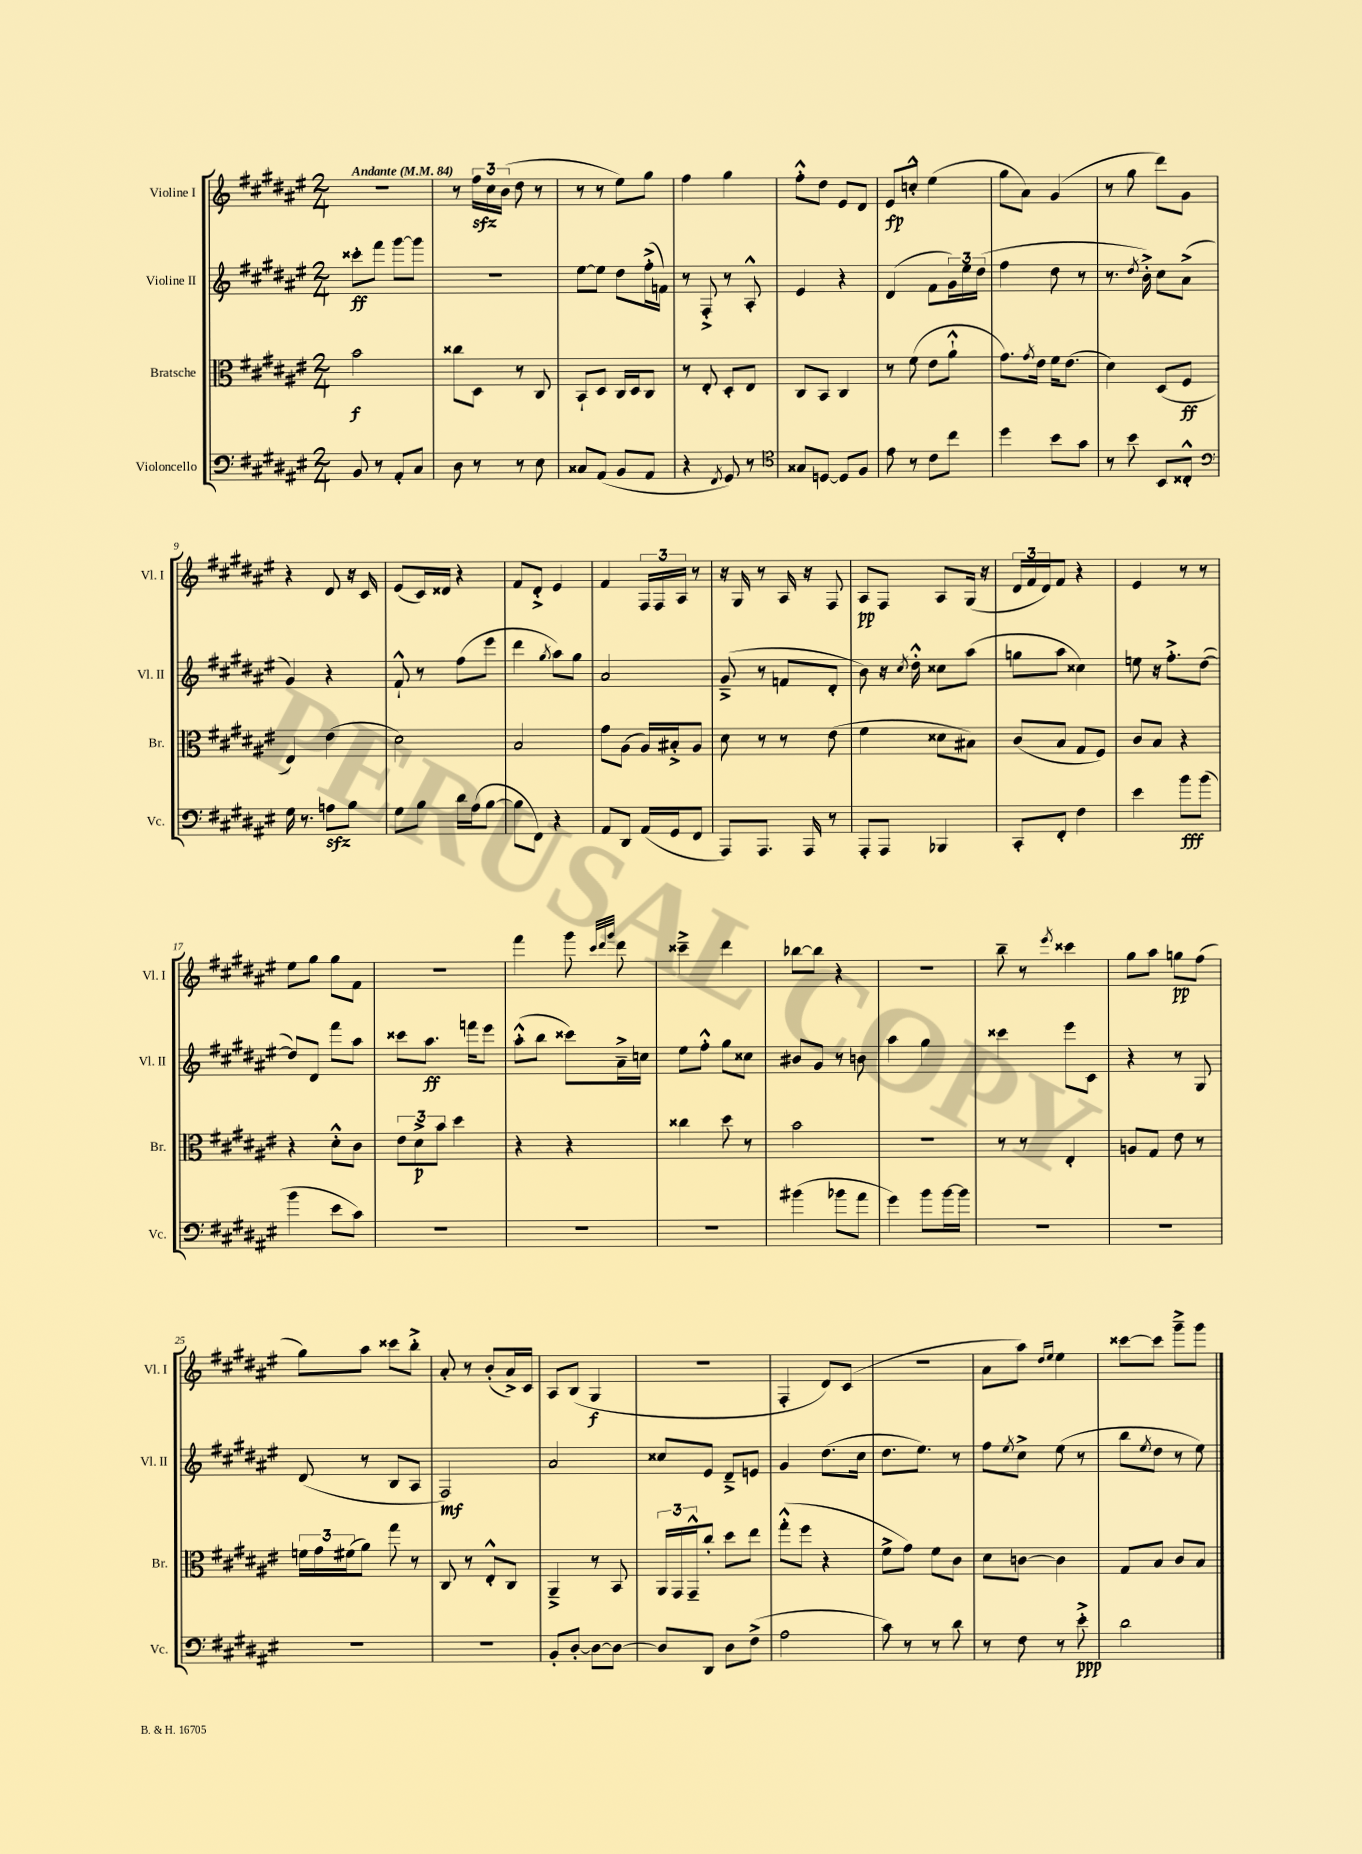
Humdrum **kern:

**kern	**dynam	**kern	**dynam	**kern	**dynam	**kern	**dynam
*part4	*part4	*part3	*part3	*part2	*part2	*part1	*part1
*staff4	*staff4	*staff3	*staff3	*staff2	*staff2	*staff1	*staff1
*I"Violoncello	*	*I"Bratsche	*	*I"Violine II	*	*I"Violine I	*
*I'Vc.	*	*I'Br.	*	*I'Vl. II	*	*I'Vl. I	*
*clefF4	*	*clefC3	*	*clefG2	*	*clefG2	*
*k[f#c#g#d#a#e#]	*	*k[f#c#g#d#a#e#]	*	*k[f#c#g#d#a#e#]	*	*k[f#c#g#d#a#e#]	*
*M2/4	*	*M2/4	*	*M2/4	*	*M2/4	*
*MM84	*	*MM84	*	*MM84	*	*MM84	*
=1	=1	=1	=1	=1	=1	=1	=1
!	!	!	!	!	!	!LO:TX:a:B:t=Andante	!
8BB/	.	2b\	f	8ccc##X'\L	ff	2r	.
8r	.	.	.	8fff#\J	.	.	.
8AA#'/L	.	.	.	[8ggg#\L	.	.	.
8C#/J	.	.	.	8ggg#\J]	.	.	.
=2	=2	=2	=2	=2	=2	=2	=2
8D#\	.	8cc##X\L	.	2r	.	8r	.
8r	.	8D#\J	.	.	.	24ff#zz\LL	.
.	.	.	.	.	.	24cc#\	.
.	.	.	.	.	.	(24b\JJ	.
8r	.	8r	.	.	.	8dd#\	.
8E#\	.	8C#/	.	.	.	8r	.
=3	=3	=3	=3	=3	=3	=3	=3
8C##X/L	.	8BB`/L	.	[8ee#\L	.	8r	.
(8AA#/J	.	8D#/J	.	8ee#\J]	.	8r	.
8BB/L	.	16C#/LL	.	8dd#\L	.	8ee#\L)	.
.	.	16D#/J	.	.	.	.	.
8AA#/J	.	8C#/J	.	(16ff#'^\L	.	8gg#\J	.
.	.	.	.	16fn\JJ)	.	.	.
=4	=4	=4	=4	=4	=4	=4	=4
4r	.	8r	.	8r	.	4ff#\	.
.	.	8E#'/	.	8F#'^/	.	.	.
8qFF#/	.	.	.	.	.	.	.
8GG#/)	.	8D#'/L	.	8r	.	4gg#\	.
8r	.	8E#/J	.	8A#'^^/	.	.	.
=5	=5	=5	=5	=5	=5	=5	=5
*clefC4	*	*	*	*	*	*	*
8G##X/L	.	8C#/L	.	4e#/	.	8ff#'^^\L	.
[8Dn/J	.	8BB/J	.	.	.	8dd#\J	.
8D/L]	.	4C#/	.	4r	.	8e#/L	.
8F#/J	.	.	.	.	.	8d#/J	.
=6	=6	=6	=6	=6	=6	=6	=6
8e#\	.	8r	.	(4d#/	.	8e#/L	fp
8r	.	(8f#\	.	.	.	8ccn'^^/J	.
8c#\L	.	8e#\L	.	8f#\L	.	(4ee#\	.
8cc#\J	.	8a#`^^\J	.	24g#\L)	.	.	.
.	.	.	.	24ee#\	.	.	.
.	.	.	.	(24dd#\JJ	.	.	.
=7	=7	=7	=7	=7	=7	=7	=7
4dd#\	.	8.g#\L)	.	4ff#\	.	8gg#\L	.
.	.	.	.	.	.	8a#\J)	.
.	.	8qg#/	.	.	.	.	.
.	.	16e#\Jk	.	.	.	.	.
8b\L	.	16f#\KL	.	8dd#\	.	(4g#/	.
.	.	(8.e#\J	.	.	.	.	.
8g#\J	.	.	.	8r	.	.	.
=8	=8	=8	=8	=8	=8	=8	=8
8r	.	4d#\)	.	8.r	.	8r	.
8b\	.	.	.	.	.	8gg#\	.
.	.	.	.	8qdd#/	.	.	.
.	.	.	.	16b'^\)	.	.	.
8BB/L	.	(8D#/L	.	8cc#\L	.	8ddd#\L)	.
8C##X'^^/J	.	8F#/J	ff	(8a#^\J	.	8g#\J	.
!!LO:LB:g=z
=9	=9	=9	=9	=9	=9	=9	=9
*clefF4	*	*	*	*	*	*	*
16G#\	.	4E#/)	.	4g#/)	.	4r	.
8.r	.	.	.	.	.	.	.
8Anzz\L	.	(4e#\	.	4r	.	8d#/	.
8B\J	.	.	.	.	.	16r	.
.	.	.	.	.	.	16c#/	.
=10	=10	=10	=10	=10	=10	=10	=10
8G#\L	.	2d#\)	.	8f#`^^/	.	(8e#/L	.
8B\J	.	.	.	8r	.	16c#/L)	.
.	.	.	.	.	.	16d##X/JJ	.
16d#\LL	.	.	.	(8ff#\L	.	4r	.
(16A#\J	.	.	.	.	.	.	.
[8B\J	.	.	.	8eee#\J	.	.	.
=11	=11	=11	=11	=11	=11	=11	=11
8B\L]	.	2B/	.	4ddd#\	.	8f#/L	.
8FF#\J)	.	.	.	.	.	8d#'^/J	.
.	.	.	.	8qgg#/	.	.	.
4r	.	.	.	8aa#\L)	.	4e#/	.
.	.	.	.	8gg#\J	.	.	.
=12	=12	=12	=12	=12	=12	=12	=12
8AA#/L	.	8g#\L	.	2a#/	.	4f#/	.
8DD#/J	.	(8A#\J	.	.	.	.	.
(16AA#/LL	.	16A#/LL)	.	.	.	24F#/LL	.
.	.	.	.	.	.	24F#/	.
16GG#/J	.	16B#X'^/J	.	.	.	.	.
.	.	.	.	.	.	24A#/JJ	.
8FF#/J	.	8A#/J	.	.	.	8r	.
=13	=13	=13	=13	=13	=13	=13	=13
8AAA#/L)	.	8d#\	.	(8g#~^/	.	16r	.
.	.	.	.	.	.	16G#/	.
8.AAA#/J	.	8r	.	8r	.	8r	.
.	.	8r	.	8fn/L	.	16A#/	.
16AAA#/	.	.	.	.	.	16r	.
8r	.	(8e#\	.	8d#'/J	.	8F#/	.
=14	=14	=14	=14	=14	=14	=14	=14
8AAA#'/L	.	4f#\	.	8b\)	.	8A#/L	pp
8AAA#/J	.	.	.	16r	.	8F#/J	.
.	.	.	.	8qcc#/	.	.	.
.	.	.	.	16dd#'^^\	.	.	.
4BBB-X/	.	8d##X\L	.	8cc##X\L	.	8A#/L	.
.	.	8B#X\J)	.	(8aa#\J	.	(16G#/Jk	.
.	.	.	.	.	.	16r	.
=15	=15	=15	=15	=15	=15	=15	=15
8CC#'/L	.	(8c#/L	.	8ggn\L	.	24d#/LL	.
.	.	.	.	.	.	24f#/	.
.	.	.	.	.	.	24d#/J)	.
8FF#'/J	.	8B/J	.	8aa#\J	.	8f#/J	.
4F#\	.	8G#/L	.	4cc##X\)	.	4r	.
.	.	8F#/J)	.	.	.	.	.
=16	=16	=16	=16	=16	=16	=16	=16
4e#\	.	8c#/L	.	8een\	.	4e#/	.
.	.	8B/J	.	16r	.	.	.
.	.	.	.	8.ff#'^\L	.	.	.
8b\L	fff	4r	.	.	.	8r	.
(8b\J	.	.	.	([8dd#\J	.	8r	.
!!LO:LB:g=z
=17	=17	=17	=17	=17	=17	=17	=17
4b\	.	4r	.	8dd#/L])	.	8ee#\L	.
.	.	.	.	8d#/J	.	8gg#\J	.
8e#\L	.	8d#'^^\L	.	8fff#\L	.	8gg#\L	.
8c#\J)	.	8c#\J	.	8aa#\J	.	8f#\J	.
=18	=18	=18	=18	=18	=18	=18	=18
2r	.	12e#\L	.	8ccc##X\L	.	2r	.
.	.	12d#^\	p	.	.	.	.
.	.	.	.	8.aa#\J	ff	.	.
.	.	12b\J	.	.	.	.	.
.	.	4dd#\	.	.	.	.	.
.	.	.	.	16fffn\KL	.	.	.
.	.	.	.	8eee#\J	.	.	.
=19	=19	=19	=19	=19	=19	=19	=19
2r	.	4r	.	(8aa#'^^\L	.	4fff#\	.
.	.	.	.	8bb\J	.	.	.
.	.	4r	.	8ccc##X\L)	.	8ggg#\	.
.	.	.	.	.	.	32qqccc#/LLL	.
.	.	.	.	.	.	32qqddd#/	.
.	.	.	.	.	.	32qqggg#/JJJ	.
.	.	.	.	16a#~^\L	.	8ddd#\	.
.	.	.	.	16ccn\JJ	.	.	.
=20	=20	=20	=20	=20	=20	=20	=20
2r	.	4cc##X\	.	8ee#\L	.	4ccc##X~^\	.
.	.	.	.	8ff#'^^\J	.	.	.
.	.	8dd#\	.	8gg#\L	.	4ddd#\	.
.	.	8r	.	8cc##X\J	.	.	.
=21	=21	=21	=21	=21	=21	=21	=21
(4b#X\	.	2b\	.	8b#X/L	.	[8bb-X\L	.
.	.	.	.	8g#/J	.	8bb-\J]	.
8b-X\L	.	.	.	8r	.	4r	.
8a#\J	.	.	.	8bn\	.	.	.
=22	=22	=22	=22	=22	=22	=22	=22
4g#\)	.	2r	.	4aa#\	.	2r	.
8b\L	.	.	.	4gg#\	.	.	.
[16b\L	.	.	.	.	.	.	.
16b\JJ]	.	.	.	.	.	.	.
=23	=23	=23	=23	=23	=23	=23	=23
2r	.	8r	.	4ccc##X\	.	8bb~\	.
.	.	8r	.	.	.	8r	.
.	.	.	.	.	.	8qeee#/	.
.	.	4E#'/	.	8eee#\L	.	4ccc##X\	.
.	.	.	.	8c#\J	.	.	.
=24	=24	=24	=24	=24	=24	=24	=24
2r	.	8An/L	.	4r	.	8gg#\L	.
.	.	8G#/J	.	.	.	8aa#\J	.
.	.	8e#\	.	8r	.	8ggn\L	pp
.	.	8r	.	8G#/	.	(8ff#\J	.
!!LO:LB:g=z
=25	=25	=25	=25	=25	=25	=25	=25
2r	.	24fn\LL	.	(8d#/	.	8gg#\L)	.
.	.	24g#\	.	.	.	.	.
.	.	(24f#X\J	.	.	.	.	.
.	.	8a#\J)	.	8r	.	8aa#\J	.
.	.	8gg#\	.	8B/L	.	8ccc##X\L	.
.	.	8r	.	8A#/J	.	8bb'^\J	.
=26	=26	=26	=26	=26	=26	=26	=26
2r	.	8C#/	.	2F#/)	mf	8a#'/	.
.	.	8r	.	.	.	8r	.
.	.	8E#'^^/L	.	.	.	(8b'/L	.
.	.	8C#/J	.	.	.	16a#^/L)	.
.	.	.	.	.	.	16c#/JJ	.
=27	=27	=27	=27	=27	=27	=27	=27
8BB'/L	.	4AA#~^/	.	2a#/	.	8A#/L	.
[8D#'/J	.	.	.	.	.	(8B/J	.
8D#\L_	.	8r	.	.	.	4G#/	f
8D#\J_	.	8BB/	.	.	.	.	.
=28	=28	=28	=28	=28	=28	=28	=28
8D#/L]	.	24AA#/LL	.	8cc##X/L	.	2r	.
.	.	24GG#/	.	.	.	.	.
.	.	24GG#~^^/J	.	.	.	.	.
8DD#/J	.	8cc#'/J	.	8e#/J	.	.	.
8D#\L	.	8dd#\L	.	8d#~^/L	.	.	.
(8F#^\J	.	8ee#\J	.	8en/J	.	.	.
=29	=29	=29	=29	=29	=29	=29	=29
2A#\	.	(8gg#'^^\L	.	4g#/	.	4F#'/	.
.	.	8ff#\J	.	.	.	.	.
.	.	4r	.	(8.dd#\L	.	8d#/L)	.
.	.	.	.	.	.	(8c#/J	.
.	.	.	.	16cc#\Jk	.	.	.
=30	=30	=30	=30	=30	=30	=30	=30
8c#\)	.	8f#^\L	.	8.dd#\L	.	2r	.
8r	.	8g#\J)	.	.	.	.	.
.	.	.	.	8.ee#\J)	.	.	.
8r	.	8f#\L	.	.	.	.	.
8d#\	.	8c#\J	.	8r	.	.	.
=31	=31	=31	=31	=31	=31	=31	=31
8r	.	8d#\L	.	8ff#\L	.	8a#\L	.
.	.	.	.	8qee#/	.	.	.
8F#\	.	[8cn\J	.	8cc#^\J	.	8aa#\J)	.
.	.	.	.	.	.	16qqdd#/LL	.
.	.	.	.	.	.	16qqee#/JJ	.
8r	.	4c\]	.	(8ee#\	.	4ee#\	.
8e#'^\	ppp	.	.	8r	.	.	.
=32	=32	=32	=32	=32	=32	=32	=32
2d#\	.	8G#/L	.	8bb\L	.	[8ccc##X\L	.
.	.	.	.	8qee#/	.	.	.
.	.	8B/J	.	8dd#\J	.	8ccc##\J]	.
.	.	8c#/L	.	8r	.	8ggg#~^\L	.
.	.	8B/J	.	8ee#\)	.	8ggg#\J	.
==	==	==	==	==	==	==	==
*-	*-	*-	*-	*-	*-	*-	*-
